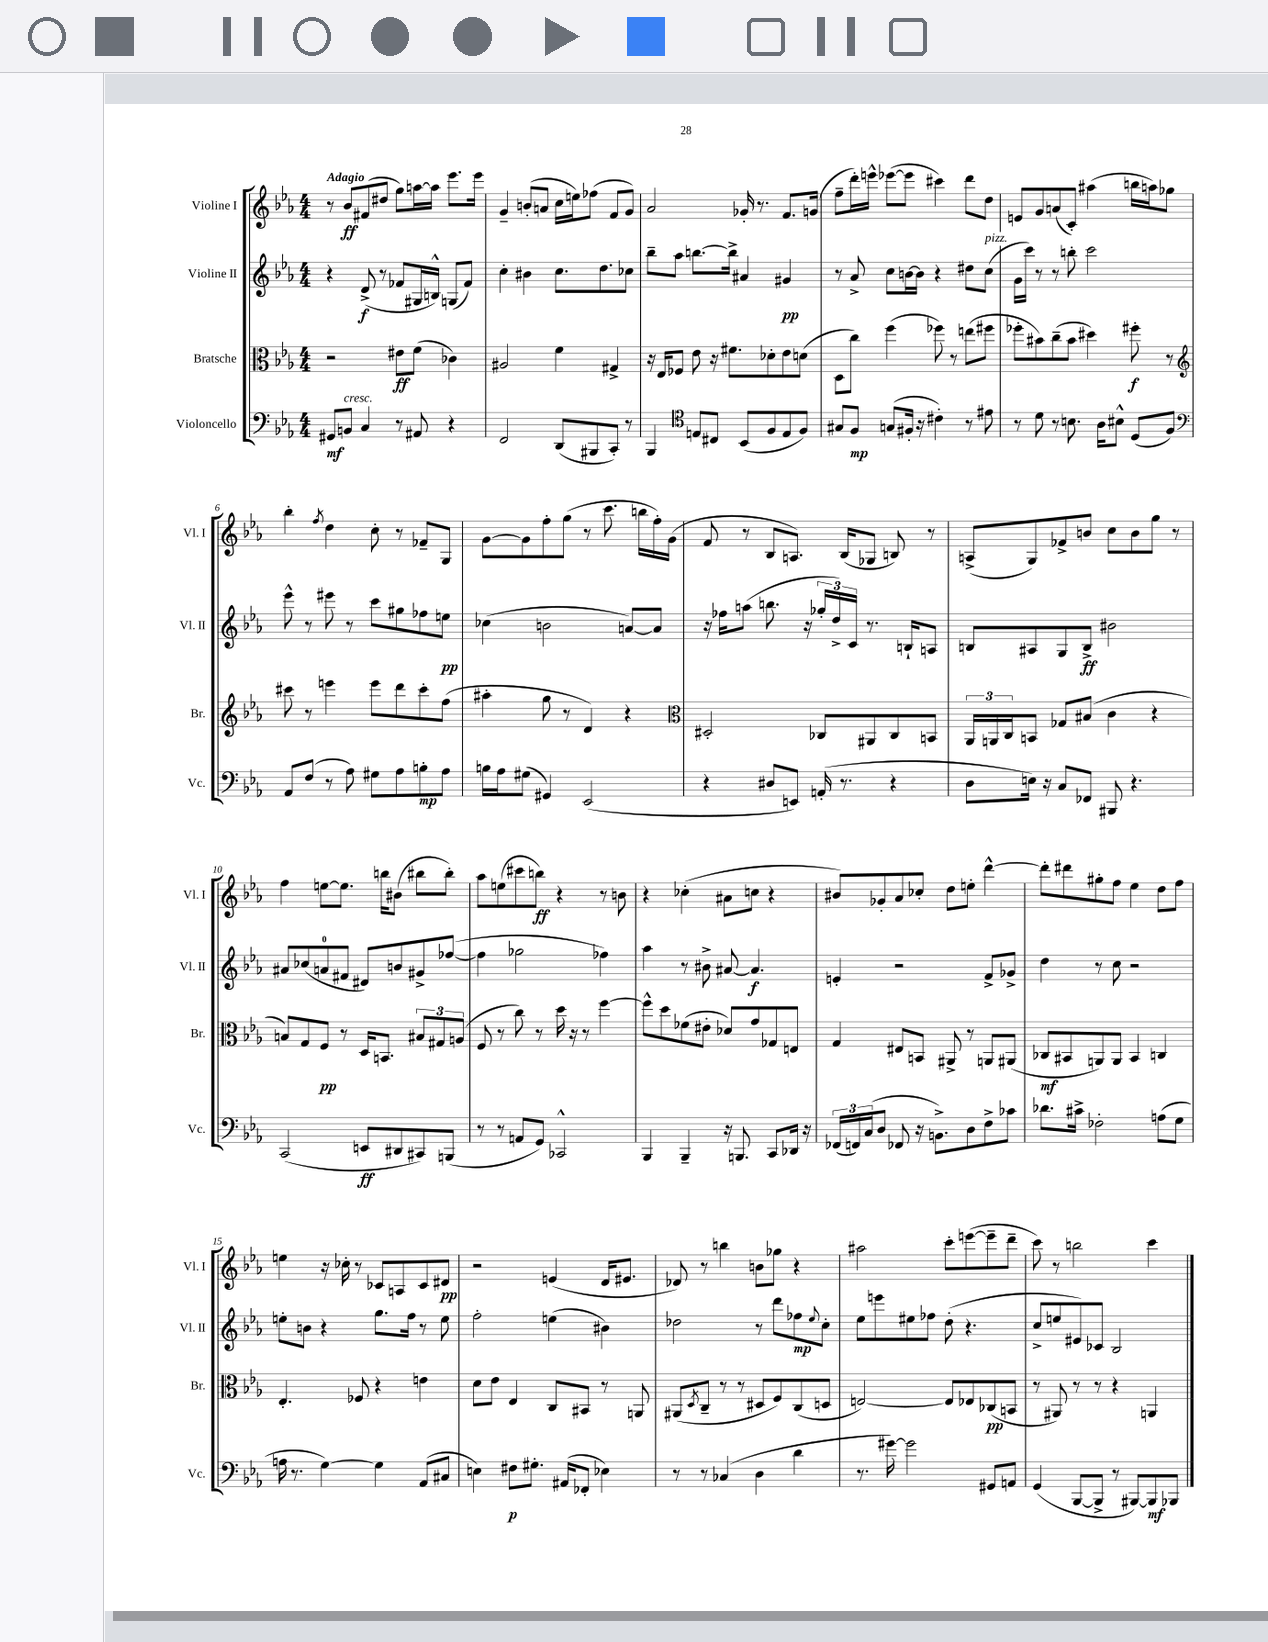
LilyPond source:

<<
\new StaffGroup <<
\new Staff = "s0" \with { instrumentName = "Violine I" shortInstrumentName = "Vl. I" } {
    \clef treble \key ees \major \numericTimeSignature \time 4/4 \tempo "Adagio"
    r8 bes'8\ff fis'8( dis''8 g''8) a''16~ a''16 ees'''8. ees'''16 |
    g'4-- b'8-.( a'8 c''16 e''16) fes''8( f'8 g'8) |
    aes'2 ges'16-. r8. f'8. g'16( |
    f''8-- d'''16-.) e'''16-^ ees'''8~( ees'''8 cis'''4) d'''8 d''8 |
    e'8 g'8 a'8( c'8-.) ais''4( b''16 a''16) ges''8 |
    bes''4-. \acciaccatura { f''8 } d''4 c''8-. r8 fes'8-- g8 |
    g'8~ g'8 f''8-. g''8( r8 c'''8. b''16 f''16-.) g'16( |
    f'8 r8 bes8 a8.) bes16( ges8 b8) r8 |
    a8->( g8) fes'8-> b'8 c''8 b'8 g''8 r8 |
    f''4 e''8~ e''8. b''16 bis'8( bis''8 bis''8-.) |
    aes''8 e''8( cis'''8 b''8\ff) r4 r8 b'8 |
    r4 ces''4-.( ais'8 c''8 r4 |
    bis'8) ges'8-. aes'8 ces''8-. d''8 e''8-. d'''4~-^ |
    d'''8-. dis'''8 gis''8-. f''8 ees''4 d''8 f''8 |
    e''4 r16 ces''16-. r8 ces'8 a8 ces'8 dis'8\pp |
    r2 e'4( d'16 eis'8. |
    des'8) r8 b''4 b'8 ges''8 r4 |
    ais''2 c'''8-. e'''8~( e'''8-- d'''8-- |
    c'''8) r8 b''2 c'''4 \bar "|." |
}
\new Staff = "s1" \with { instrumentName = "Violine II" shortInstrumentName = "Vl. II" } {
    \clef treble \key ees \major \numericTimeSignature \time 4/4
    r4 d'8->\f( r8 fes'8 gis16 b16-^) g8( fes'8) |
    c''4-. bis'4 c''8. d''8. ces''8 |
    bes''8-- aes''8 b''8.~ b''16-> ais'4 gis'4\pp |
    r8 aes'8-> c''8 b'16~ b'16 r4 dis''8 c''8^\markup { \italic "pizz." }( |
    g'16 c'''16) r8 r8 b''8-. c'''2 |
    ees'''8-^ r8 eis'''8 r8 c'''8 gis''8 fes''8 e''8\pp |
    ces''4( b'2 a'8~) a'8 |
    r16 fes''16 a''8( b''8. r16 \tuplet 3/2 { ges''16-. d''16->) c'16 } r8. b16-! a8 |
    b8 ais8 g8 b8->\ff bis'2 |
    ais'8 ces''8( a'8-0 fis'8 dis'8) b'8 gis'8-> fes''8~( |
    fes''4 ges''2 fes''4) |
    aes''4 r8 bis'8-> ais'8~ ais'4.\f |
    e'4-. r2 f'8-> ges'8-> |
    d''4 r8 c''8 r2 |
    e''8-. b'8 r4 g''8. f''16 r8 e''8 |
    f''2-. e''4( bis'4) |
    des''2 r8 d'''8 fes''8\mp \appoggiatura { ees''8 } c''8-. |
    ees''8 e'''8 eis''8 fes''8 d''8-.( r4. |
    c''8-> e''8 eis'8) ces'8 bes2 \bar "|." |
}
\new Staff = "s2" \with { instrumentName = "Bratsche" shortInstrumentName = "Br." } {
    \clef alto \key ees \major \numericTimeSignature \time 4/4
    r2 eis'8\ff f'8( ces'4) |
    ais2 f'4 gis4-> |
    r16 ees16 fes8 ees'8 r16 fis'8. des'8-. ees'8 d'8( |
    d8 c''8) f''4( fes''8) r8 e''8( fis''8 |
    fes''8-. bis'8) c''8--( bis'8 dis''4) fis''8-.\f r8 |
    \clef treble cis'''8 r8 e'''4 e'''8 d'''8 cis'''8-. f''8( |
    ais''4-. g''8 r8 d'4) r4 |
    \clef alto dis2-. ces8 ais,8 ces8 b,8 |
    \tuplet 3/2 { aes,16 a,16 c16 } b,8 ges8 bis8( c'4 r4 |
    b8) g8 f8\pp r8 d16 b,8. \tuplet 3/2 { bis8 gis8 a8( } |
    f8 r8 c''8) r8 d''16 r16 r8 f''4~ |
    f''8-^ d''8 fes'8( eis'8-. des'8) g'8 ges8 e8 |
    g4 eis8 b,8 ais,8-> r8 a,8 ais,8( |
    ces8\mf bis,8 a,8) a,8 bis,4 c4 |
    ees4.-. fes8 r4 e'4 |
    d'8 ees'8 ees4 c8 bis,8 r8 a,8 |
    ais,8( \acciaccatura { d8 } c8-- r8 r8 dis8 f8) c8( d8 |
    e2~) e8 ees8 ces8\pp( b,8 |
    r8 ais,8) r8 r8 r4 a,4 \bar "|." |
}
\new Staff = "s3" \with { instrumentName = "Violoncello" shortInstrumentName = "Vc." } {
    \clef bass \key ees \major \numericTimeSignature \time 4/4
    gis,8\mf b,8^\markup { \italic "cresc." } c4 r8 ais,8 r4 |
    f,2 d,8( bis,,8 c,8-.) r8 |
    bes,,4 \clef tenor e8 cis8 bes,8( f8 e8 f8) |
    gis8 f8\mp g8( fis16-. r16 cis'4-.) r8 eis'8 |
    r8 d'8 r8 b8. aes16 bis8-^ d8( f8) |
    \clef bass aes,8 f8( r8 aes8) gis8 aes8 b8-.\mp aes8 |
    b16 aes16 gis8( gis,4) ees,2( |
    r4 dis8 e,8) a,16-.( r8. r4 |
    d8 e16) r16 c8 fes,8 bis,,8 r4. |
    c,2( e,8\ff dis,8 cis,8) b,,8( |
    r8 r8 a,8 g,8) ces,2-^ |
    bes,,4 bes,,4-- r16 b,,8. c,8 des,16 r16 |
    \tuplet 3/2 { fes,16( f,16) c16( } d8 fes,8 r16 b,8.->) d8 f8-> ces'8 |
    des'8. cis'16-> fes2-. a8( g8 |
    a16 r8. g4~) g4 aes,8( cis8 |
    e4) fis8\p gis8.-. ais,16( fes,8-. ees4) |
    r8 r8 ces4( d4 d'4 |
    r8. gis'16~) gis'2 gis,8 a,8 |
    g,4( bes,,8~ bes,,8-> r8 bis,,8~) bis,,8\mf bes,,8 \bar "|." |
}
>>
>>
